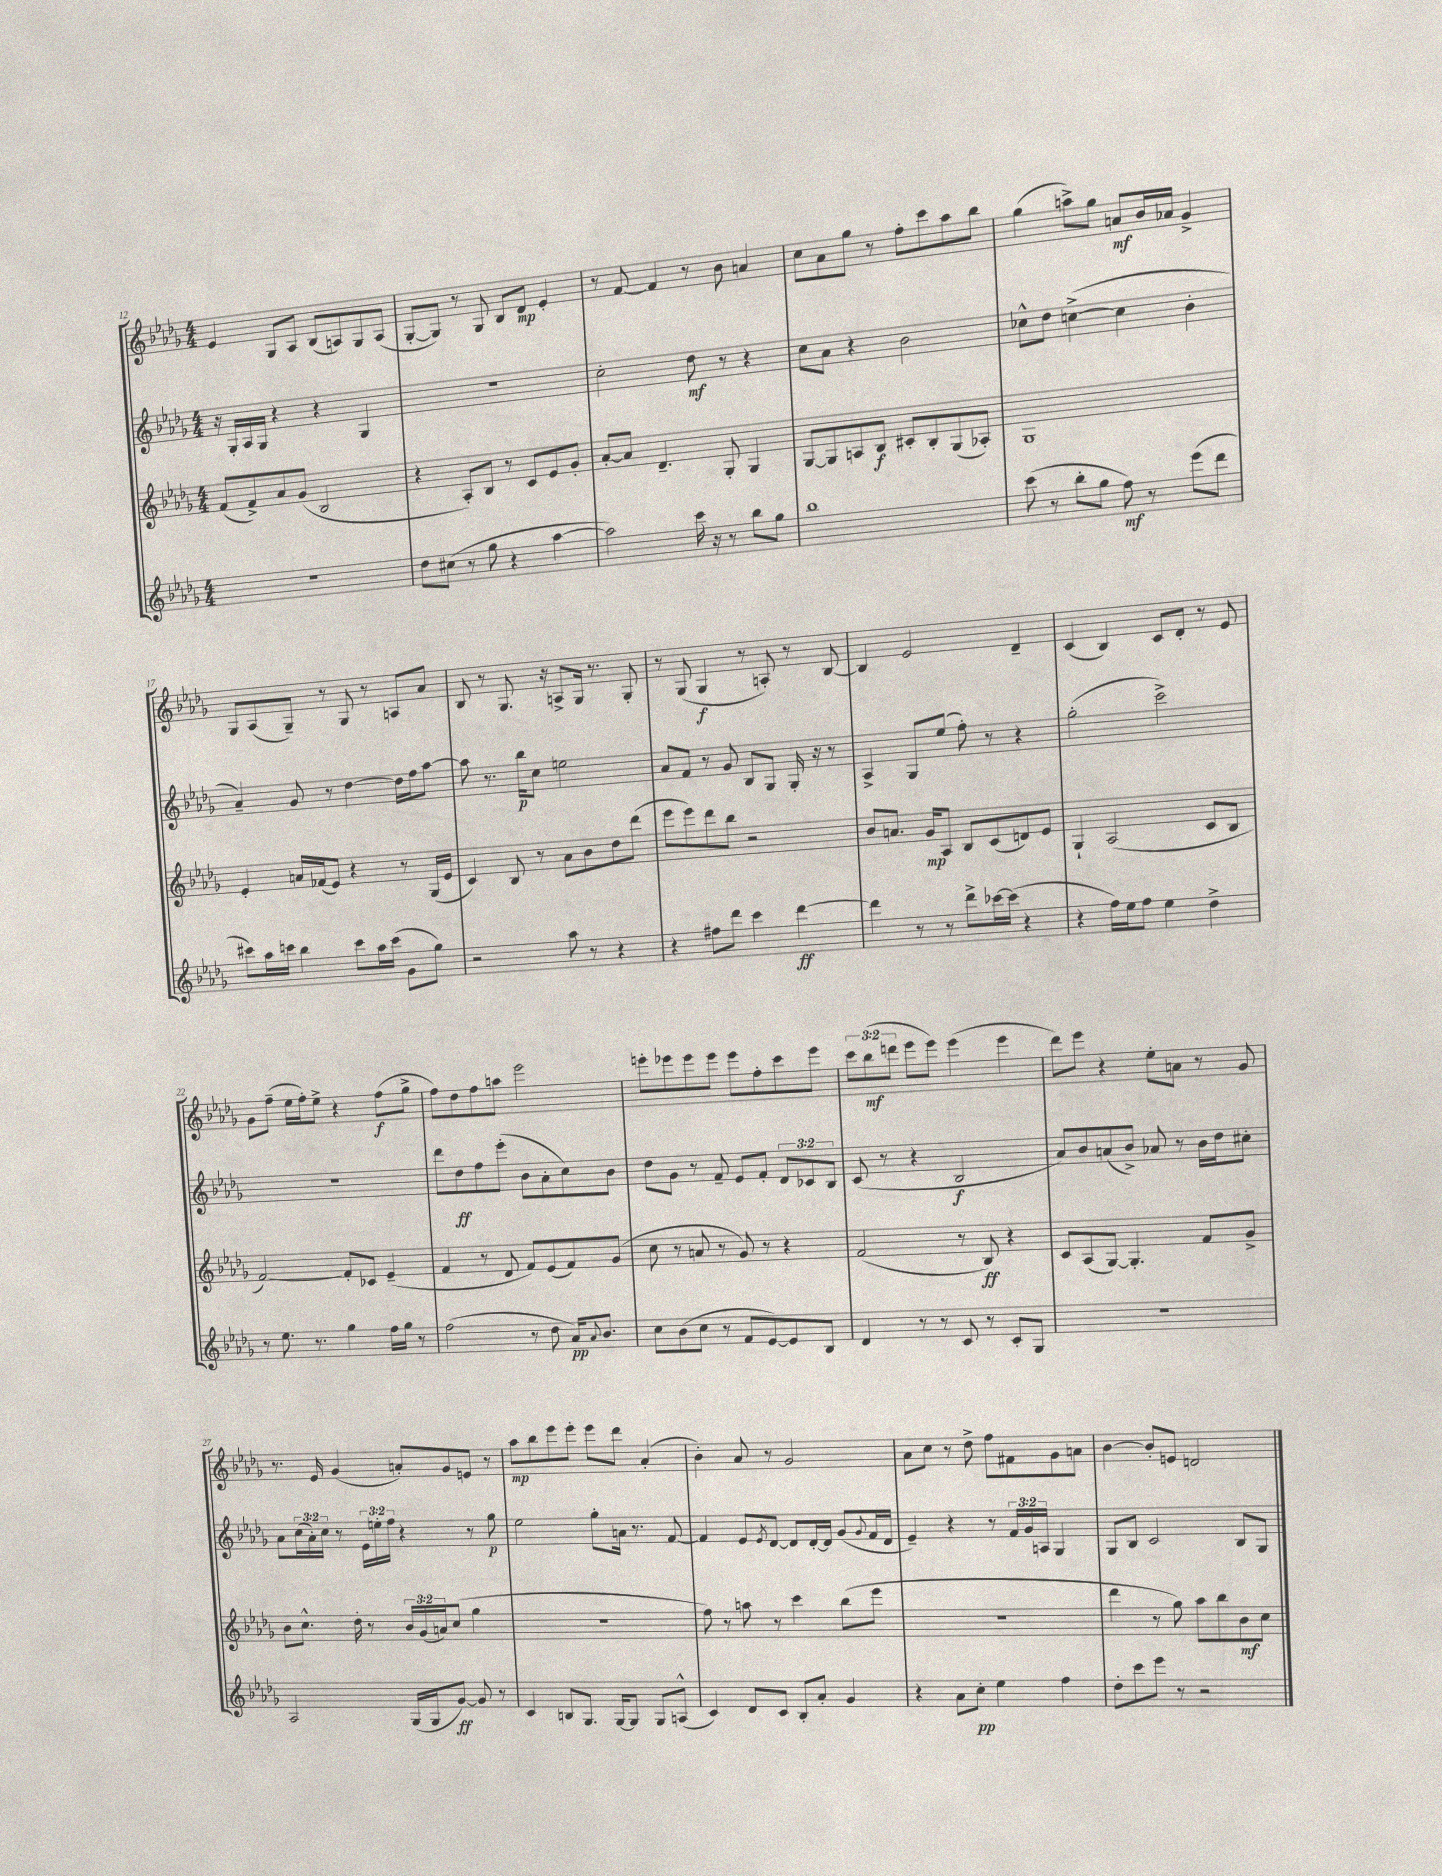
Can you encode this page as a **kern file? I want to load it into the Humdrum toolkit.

**kern	**dynam	**kern	**dynam	**kern	**dynam	**kern	**dynam
*part4	*part4	*part3	*part3	*part2	*part2	*part1	*part1
*staff4	*staff4	*staff3	*staff3	*staff2	*staff2	*staff1	*staff1
*clefG2	*	*clefG2	*	*clefG2	*	*clefG2	*
*k[b-e-a-d-g-]	*	*k[b-e-a-d-g-]	*	*k[b-e-a-d-g-]	*	*k[b-e-a-d-g-]	*
*M4/4	*	*M4/4	*	*M4/4	*	*M4/4	*
=12	=12	=12	=12	=12	=12	=12	=12
1r	.	(8f/L	.	16r	.	4e-/	.
.	.	.	.	16G-'/LL	.	.	.
.	.	8f^/)	.	16A-/	.	.	.
.	.	.	.	16G-/JJ	.	.	.
.	.	8a-/	.	4r	.	8G-/L	.
.	.	(8g-/J	.	.	.	8A-/J	.
.	.	2B-/	.	4r	.	(8B-/L	.
.	.	.	.	.	.	8An/)	.
.	.	.	.	4G-/	.	8G-/	.
.	.	.	.	.	.	(8A/J	.
=13	=13	=13	=13	=13	=13	=13	=13
8dd-\L	.	4r	.	1r	.	[8G-'/L	.
(8cc#X\J	.	.	.	.	.	8G-/J])	.
8r	.	8A-'/L)	.	.	.	8r	.
8gg-\	.	8B-/J	.	.	.	8G-/	.
4r	.	8r	.	.	.	8B-/L	.
.	.	8c/L	.	.	.	8d-/J	mp
[4aa-\	.	8e-/	.	.	.	4e-'/	.
.	.	8g-'/J	.	.	.	.	.
=14	=14	=14	=14	=14	=14	=14	=14
2aa-\])	.	[8a-'/L	.	2cc'\	.	8r	.
.	.	8a-/J]	.	.	.	[8f/	.
.	.	4.d-~/	.	.	.	4f/]	.
16ccc\	.	.	.	8dd-\	mf	8r	.
16r	.	.	.	.	.	.	.
8r	.	8G-'/	.	8r	.	8b-\	.
8bb-\L	.	4G-/	.	4r	.	4an/	.
8gg-\J	.	.	.	.	.	.	.
=15	=15	=15	=15	=15	=15	=15	=15
1bb-	.	[8G-/L	.	8cc\L	.	8cc\L	.
.	.	8G-/]	.	8a-\J	.	8a-\	.
.	.	8An/	.	4r	.	8gg-\J	.
.	.	8B-/J	f	.	.	8r	.
.	.	8c#X'/L	.	2b-\	.	8ff'\L	.
.	.	8B-'/	.	.	.	8ccc\	.
.	.	(8G-/	.	.	.	8aa-\	.
.	.	8A-X'/J)	.	.	.	8bb-\J	.
=16	=16	=16	=16	=16	=16	=16	=16
(8ccc\	.	1G-	.	8cc-X^^\L	.	(4gg-\	.
8r	.	.	.	8dd-\J	.	.	.
8bb-'\L	.	.	.	([4ccn^\	.	8aan^\L)	.
8gg-\J	.	.	.	.	.	8gg-\J	.
8ff\)	mf	.	.	4cc\]	.	8an/L	mf
8r	.	.	.	.	.	16b-/L	.
.	.	.	.	.	.	16a-X/JJ	.
(8eee-\L	.	.	.	4b-'\	.	4g-^/	.
8ddd-\J	.	.	.	.	.	.	.
!!LO:LB:g=z
=17	=17	=17	=17	=17	=17	=17	=17
8ccc#X\L)	.	4e-'/	.	4a-~/)	.	8G-/L	.
16aa-\L	.	.	.	.	.	(8A-/	.
16cccn\JJ	.	.	.	.	.	.	.
4bb-\	.	16an/LL	.	8g-/	.	8G-~/J)	.
.	.	(16f-X/J	.	.	.	.	.
.	.	8e-/J)	.	8r	.	8r	.
8ccc\L	.	4r	.	[4dd-\	.	8G-/	.
16aa-\L	.	.	.	.	.	8r	.
(16ccc\JJ	.	.	.	.	.	.	.
8g-\L	.	8r	.	16dd-\LL]	.	8An/L	.
.	.	.	.	16ff\J	.	.	.
8gg-\J)	.	(16G-/LL	.	[8aa-\J	.	8a-/J	.
.	.	16e-/JJ	.	.	.	.	.
=18	=18	=18	=18	=18	=18	=18	=18
2r	.	4c/)	.	8aa-\]	.	8B-/	.
.	.	.	.	8.r	.	8r	.
.	.	8B-/	.	.	.	8.G-/	.
.	.	.	.	16bb-\KL	p	.	.
.	.	8r	.	8cc\J	.	.	.
.	.	.	.	.	.	16r	.
8aa-\	.	8a-\L	.	2een\	.	8An^/L	.
8r	.	8b-\	.	.	.	16G-/Jk	.
.	.	.	.	.	.	8.r	.
4r	.	8dd-\	.	.	.	.	.
.	.	(8ddd-\J	.	.	.	8G-'/	.
=19	=19	=19	=19	=19	=19	=19	=19
4r	.	8eee-\L	.	8a-/L	.	8r	.
.	.	8eee-\)	.	8f/J	.	(8G-/	.
8ff#X\L	.	8ddd-\	.	8r	.	4G-/	f
8ddd-\J	.	8bb-\J	.	8g-/	.	.	.
4ccc\	.	2r	.	8B-/L	.	8r	.
.	.	.	.	8G-/J	.	8An'/)	.
[4ddd-\	ff	.	.	16G-'/	.	8r	.
.	.	.	.	16r	.	.	.
.	.	.	.	8r	.	[8B-/	.
=20	=20	=20	=20	=20	=20	=20	=20
4ddd-\]	.	8b-/L	.	4A-^/	.	4B-/]	.
.	.	8.an/J	.	.	.	.	.
8r	.	.	.	8G-/L	.	2e-/	.
.	.	16g-/KL	mp	.	.	.	.
8r	.	8A-/J	.	(8ee-/J	.	.	.
8ddd-^\L	.	8B-/L	.	8ff'\)	.	.	.
[16ccc-X\L	.	(8c/	.	8r	.	.	.
(16ccc-\JJ]	.	.	.	.	.	.	.
4r	.	8dn/)	.	4r	.	4d-~/	.
.	.	8e-/J	.	.	.	.	.
=21	=21	=21	=21	=21	=21	=21	=21
4r	.	4G-`/	.	(2gg-'\	.	(4c/	.
16ff\LL)	.	(2A-/	.	.	.	4B-/)	.
16ee-\J	.	.	.	.	.	.	.
8ff\J	.	.	.	.	.	.	.
4ee-\	.	.	.	2ccc^\)	.	8c/L	.
.	.	.	.	.	.	8d-'/J	.
4dd-^\	.	8c/L	.	.	.	8r	.
.	.	8B-/J	.	.	.	8e-/	.
!!LO:LB:g=z
=22	=22	=22	=22	=22	=22	=22	=22
8r	.	[2f/)	.	1r	.	8g-\L	.
8.ee-\	.	.	.	.	.	(8ff~\J	.
.	.	.	.	.	.	16ee-\LL	.
8.r	.	.	.	.	.	16ff'\J)	.
.	.	.	.	.	.	8ee-^\J	.
4gg-\	.	8f'/L]	.	.	.	4r	.
.	.	8c-X/J	.	.	.	.	.
16ff\LL	.	(4e-~/	.	.	.	(8ff\L	f
16gg-\JJ	.	.	.	.	.	.	.
8r	.	.	.	.	.	8gg-^\J	.
=23	=23	=23	=23	=23	=23	=23	=23
(2ff\	.	4f/	.	8ddd-\L	.	8ff\L)	.
.	.	.	.	8dd-\	ff	8dd-\	.
.	.	8r	.	8ff\	.	8ff\	.
.	.	8d-/	.	(8eee-'\J	.	8aan\J	.
8r	.	8f/L)	.	8b-\L	.	2eee-\	.
8dd-\	.	(8e-/	.	8a-'\	.	.	.
16a-/KL)	pp	8f/)	.	8cc\)	.	.	.
8qqa-/	.	.	.	.	.	.	.
8.b-/J	.	.	.	.	.	.	.
.	.	(8g-/J	.	8b-\J	.	.	.
=24	=24	=24	=24	=24	=24	=24	=24
8cc\L	.	8cc\	.	8dd-\L	.	8eeen'\L	.
(8b-\	.	8r	.	8g-\J	.	8eee-X\	.
8cc\J	.	8an/	.	8r	.	8eee-\	.
8r	.	8r	.	8f~/	.	8eee-\J	.
8f/L	.	8g-/)	.	8e-/L	.	8eee-\L	.
[8e-/)	.	8r	.	8f'/J	.	8ff'\	.
8e-/]	.	4r	.	12d-/L	.	8ccc\	.
.	.	.	.	12c-X/	.	.	.
8B-/J	.	.	.	.	.	8eee-\J	.
.	.	.	.	12B-/J	.	.	.
=25	=25	=25	=25	=25	=25	=25	=25
4d-/	.	(2f/	.	(8c/	.	12ccc\L	.
.	.	.	.	.	.	(12bb-\	mf
.	.	.	.	8r	.	.	.
.	.	.	.	.	.	12dddn\J	.
8r	.	.	.	4r	.	8eee-\L	.
8r	.	.	.	.	.	8eee-\J)	.
8c/	.	8r	.	2B-/	f	(4eee-\	.
8r	.	8B-/)	ff	.	.	.	.
8c'/L	.	4r	.	.	.	4eee-\	.
8G-/J	.	.	.	.	.	.	.
=26	=26	=26	=26	=26	=26	=26	=26
1r	.	8c/L	.	8a-/L)	.	8ddd-\L)	.
.	.	(8A-/	.	8b-/	.	8eee-\J	.
.	.	[8G-/J)	.	(8an/	.	4r	.
.	.	4.G-'/]	.	8b-^/J)	.	.	.
.	.	.	.	8a-X/	.	8ee-'\L	.
.	.	.	.	8r	.	8an\J	.
.	.	8f/L	.	16b-\LL	.	8r	.
.	.	.	.	16dd-\J	.	.	.
.	.	8g-^/J	.	8cc#X'\J	.	8g-/	.
!!LO:LB:g=z
=27	=27	=27	=27	=27	=27	=27	=27
2A-/	.	8b-\L	.	8a-\L	.	8.r	.
.	.	8.cc^^\J	.	(24cc\L	.	.	.
.	.	.	.	24a-'\)	.	.	.
.	.	.	.	.	.	16e-/	.
.	.	.	.	24cc\JJ	.	.	.
.	.	.	.	8r	.	(4g-/	.
.	.	16dd-'\	.	.	.	.	.
.	.	8r	.	24e-\LL	.	.	.
.	.	.	.	24een'\	.	.	.
.	.	.	.	24ff\JJ	.	.	.
(16G-/LL	.	24b-/LL	.	4r	.	8an'/L)	.
.	.	(24g-/	.	.	.	.	.
16G-/J	.	.	.	.	.	.	.
.	.	24an/J)	.	.	.	.	.
[8g-/J)	ff	(8cc/J	.	.	.	8g-/	.
8g-/]	.	4gg-\	.	8r	.	8en/J	.
8r	.	.	.	8gg-\	p	8r	.
=28	=28	=28	=28	=28	=28	=28	=28
4c/	.	1r	.	2ee-\	.	8aa-\L	mp
.	.	.	.	.	.	8bb-\	.
8Bn/L	.	.	.	.	.	8eee-\	.
8.G-/J	.	.	.	.	.	8eee-'\J	.
.	.	.	.	8gg-'\L	.	8eee-\L	.
[16G-/KL	.	.	.	.	.	.	.
8G-/J]	.	.	.	16an\Jk	.	8ddd-\J	.
.	.	.	.	8.r	.	.	.
8G-/L	.	.	.	.	.	(4a-'/	.
(8An^^/J	.	.	.	[8f/	.	.	.
=29	=29	=29	=29	=29	=29	=29	=29
4c/)	.	8ff\)	.	4f/]	.	4b-'\)	.
.	.	8r	.	.	.	.	.
8d-/L	.	8aan\	.	8e-/L	.	8a-/	.
.	.	.	.	8qe-/	.	.	.
8c/J	.	8r	.	[8d-/J	.	8r	.
8B-'/L	.	4ccc\	.	8d-/L]	.	2g-/	.
8a-'/J	.	.	.	[16d-'/L	.	.	.
.	.	.	.	16d-/JJ]	.	.	.
4g-/	.	(8bb-\L	.	(8g-/L	.	.	.
.	.	.	.	8qqg-/	.	.	.
.	.	8eee-\J	.	16f/L	.	.	.
.	.	.	.	16d-/JJ	.	.	.
=30	=30	=30	=30	=30	=30	=30	=30
4r	.	1r	.	4e-~/)	.	8a-\L	.
.	.	.	.	.	.	8cc\J	.
8a-\L	.	.	.	4r	.	8r	.
8cc'\J	pp	.	.	.	.	8dd-^\	.
4ee-\	.	.	.	8r	.	8ff\L	.
.	.	.	.	24f/LL	.	8f#X\	.
.	.	.	.	24g-/	.	.	.
.	.	.	.	24An/JJ	.	.	.
4ff\	.	.	.	4G-/	.	8g-\	.
.	.	.	.	.	.	8an\J	.
=31	=31	=31	=31	=31	=31	=31	=31
8dd-'\L	.	4ddd-\	.	8G-/L	.	[4b-\	.
8ccc\	.	.	.	8B-/J	.	.	.
8eee-\J	.	8r	.	2c/	.	8b-'/L]	.
8r	.	8gg-\)	.	.	.	8en/J	.
2r	.	8aa-\L	.	.	.	2dn/	.
.	.	8bb-\	.	.	.	.	.
.	.	8b-\	mf	8B-/L	.	.	.
.	.	8cc\J	.	8G-/J	.	.	.
==	==	==	==	==	==	==	==
*-	*-	*-	*-	*-	*-	*-	*-
